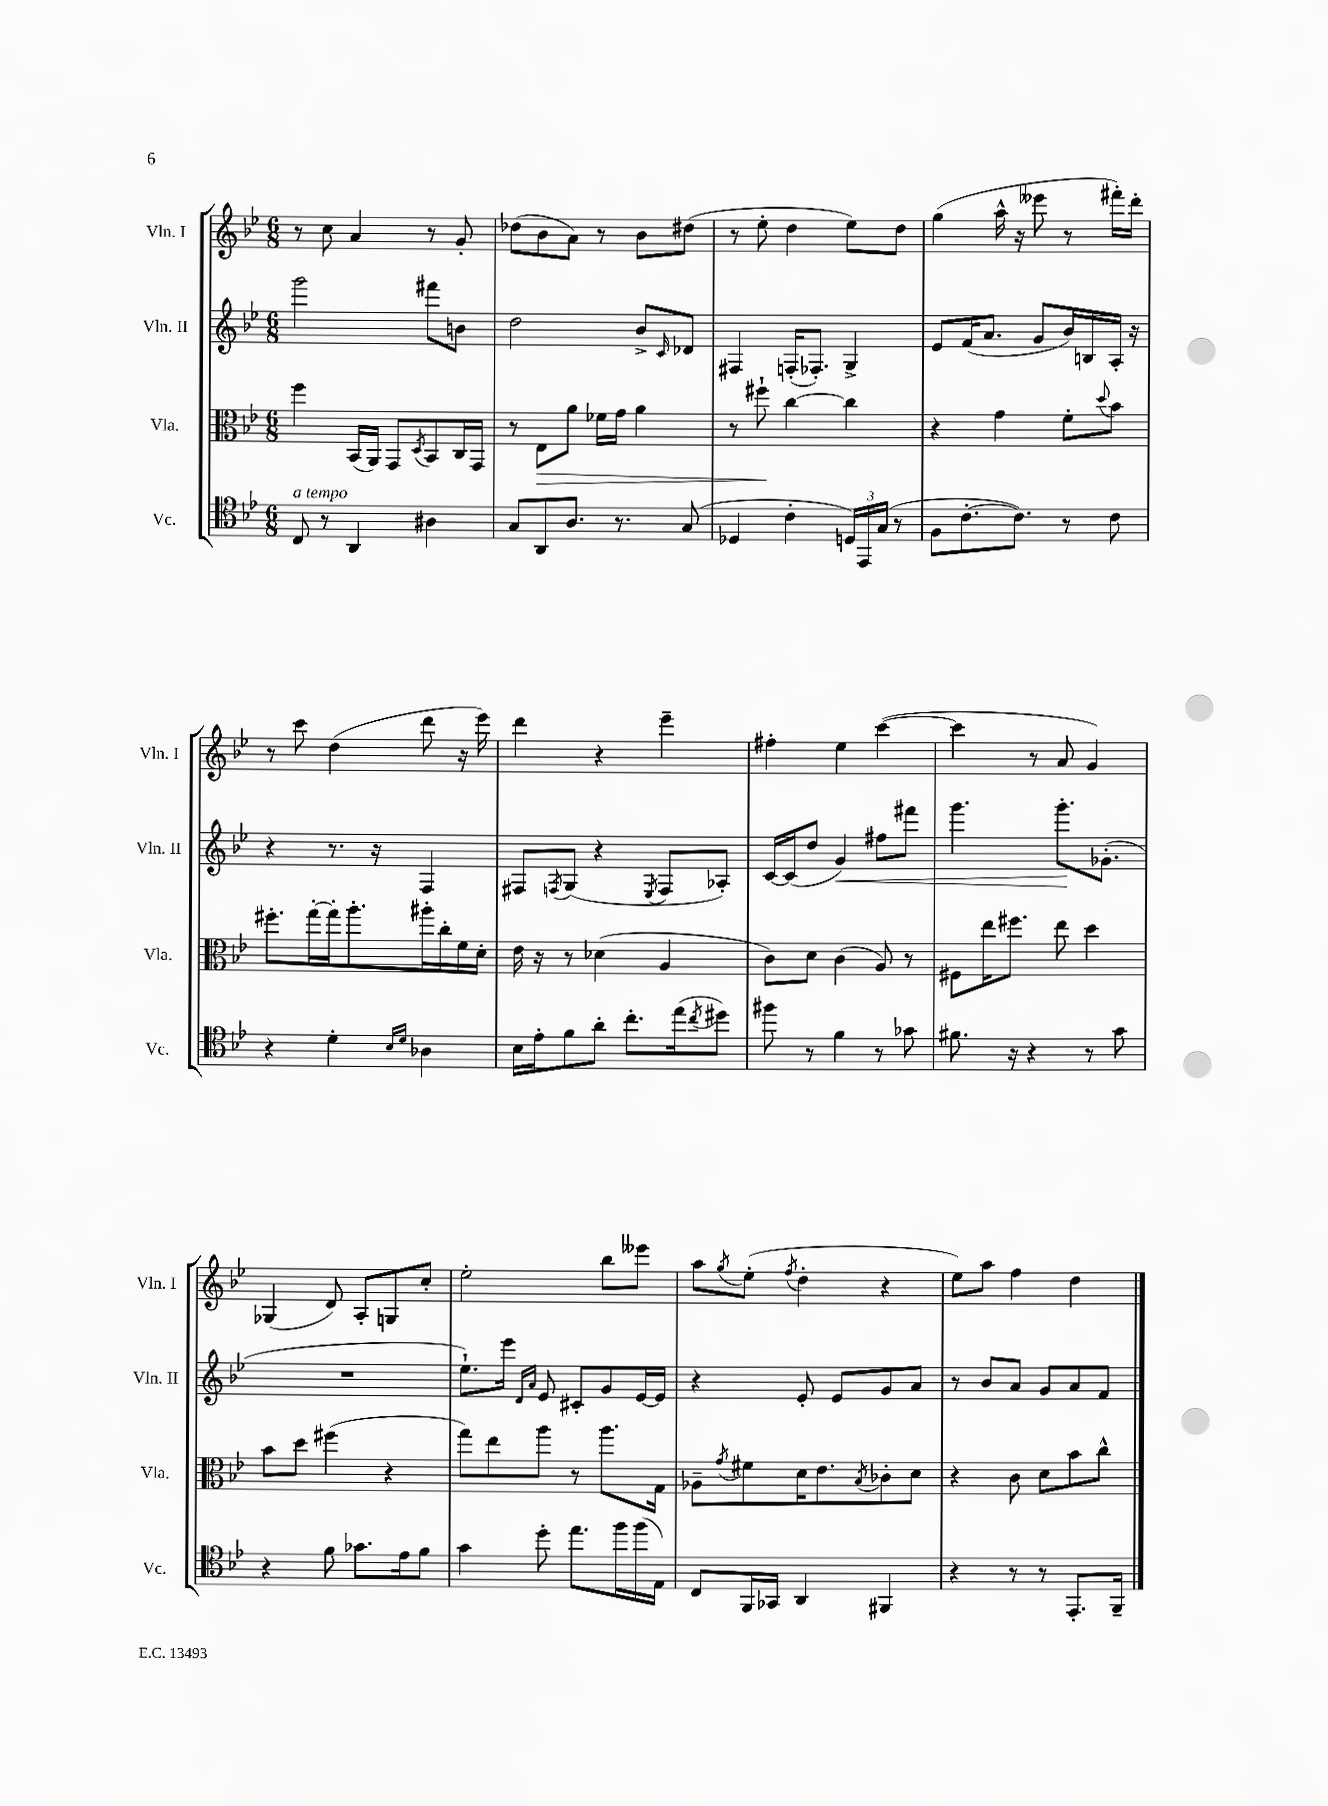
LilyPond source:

<<
\new StaffGroup <<
\new Staff = "s0" \with { instrumentName = "Vln. I" shortInstrumentName = "Vln. I" } {
    \clef treble \key bes \major \numericTimeSignature \time 6/8
    r8 c''8 a'4 r8 g'8-. |
    des''8( bes'8 a'8) r8 bes'8 dis''8( |
    r8 ees''8-. d''4 ees''8) d''8 |
    g''4( a''16-^ r16 eeses'''8 r8 fis'''16-.) d'''16-. |
    r8 c'''8 d''4( d'''8 r16 ees'''16) |
    d'''4 r4 ees'''4-- |
    fis''4-. ees''4 c'''4~( |
    c'''4 r8 a'8 g'4) |
    ges4( d'8) a8-. g8 c''8-. |
    ees''2-. bes''8 eeses'''8 |
    a''8 \acciaccatura { g''8 } ees''8-.( \acciaccatura { f''8 } d''4-. r4 |
    ees''8) a''8 f''4 d''4 \bar "|." |
}
\new Staff = "s1" \with { instrumentName = "Vln. II" shortInstrumentName = "Vln. II" } {
    \clef treble \key bes \major \numericTimeSignature \time 6/8
    g'''2 fis'''8 b'8 |
    d''2 bes'8-> \grace { c'16 } des'8 |
    fis4 f16-.( fes8.-.) g4-> |
    ees'8 f'16( a'8. g'8 bes'16) b16 a16-. r16 |
    r4 r8. r16 f4 |
    fis8 \acciaccatura { f8 } g8( r4 \acciaccatura { ees8 } f8 aes8-.) |
    c'16~ c'16( d''8 g'4\<) fis''8 fis'''8 |
    g'''4. g'''8.-.\! ges'8.-.( |
    R2. |
    ees''8.-!) ees'''16 \grace { d'16 a'16 } ees'8 cis'8-. g'8 ees'16~ ees'16 |
    r4 ees'8-. ees'8 g'8 a'8 |
    r8 bes'8 a'8 g'8 a'8 f'8 \bar "|." |
}
\new Staff = "s2" \with { instrumentName = "Vla." shortInstrumentName = "Vla." } {
    \clef alto \key bes \major \numericTimeSignature \time 6/8
    f''4 bes,16( a,16) g,8 \acciaccatura { d8 } bes,8 c16 g,16 |
    r8 ees8\> a'8 fes'16 g'16 a'4 |
    r8 fis''8-!\! c''4~ c''4 |
    r4 g'4 f'8-. \appoggiatura { d''8 } bes'8 |
    fis''8.-. g''16~-. g''16-. a''8.-. ais''16-. c''16-. f'16 d'16-. |
    ees'16 r16 r8 des'4( a4 |
    c'8) d'8 c'4( a8) r8 |
    fis8 ees''16 fis''8. ees''8 d''4 |
    bes'8 d''8 fis''4( r4 |
    g''8) ees''8 a''8 r8 a''8. g16 |
    aes8-- \acciaccatura { g'8 } fis'8 d'16 ees'8. \acciaccatura { bes8 } ces'8-. d'8 |
    r4 c'8 d'8 bes'8 c''8-^ \bar "|." |
}
\new Staff = "s3" \with { instrumentName = "Vc." shortInstrumentName = "Vc." } {
    \clef tenor \key bes \major \numericTimeSignature \time 6/8
    c8^\markup { \italic "a tempo" } r8 a,4 ais4 |
    g8 a,8 a8. r8. g8( |
    des4 c'4-. \tuplet 3/2 { d16) ees,16 g16( } r8 |
    f8 c'8.~-. c'8.) r8 c'8 |
    r4 d'4-. \grace { bes16 d'16 } aes4 |
    bes16 ees'16-. f'8 a'8-. c''8.-. ees''16( \acciaccatura { c''8 } dis''8) |
    fis''8 r8 f'4 r8 ges'8 |
    fis'8. r16 r4 r8 g'8 |
    r4 f'8 ges'8. ees'16 f'8 |
    g'4 d''8-. ees''8. f''16 f''16( ees16) |
    c8 f,16 ges,16 a,4 fis,4 |
    r4 r8 r8 ees,8.-. f,16-- \bar "|." |
}
>>
>>
\layout { \context { \Score \remove "Bar_number_engraver" } }
